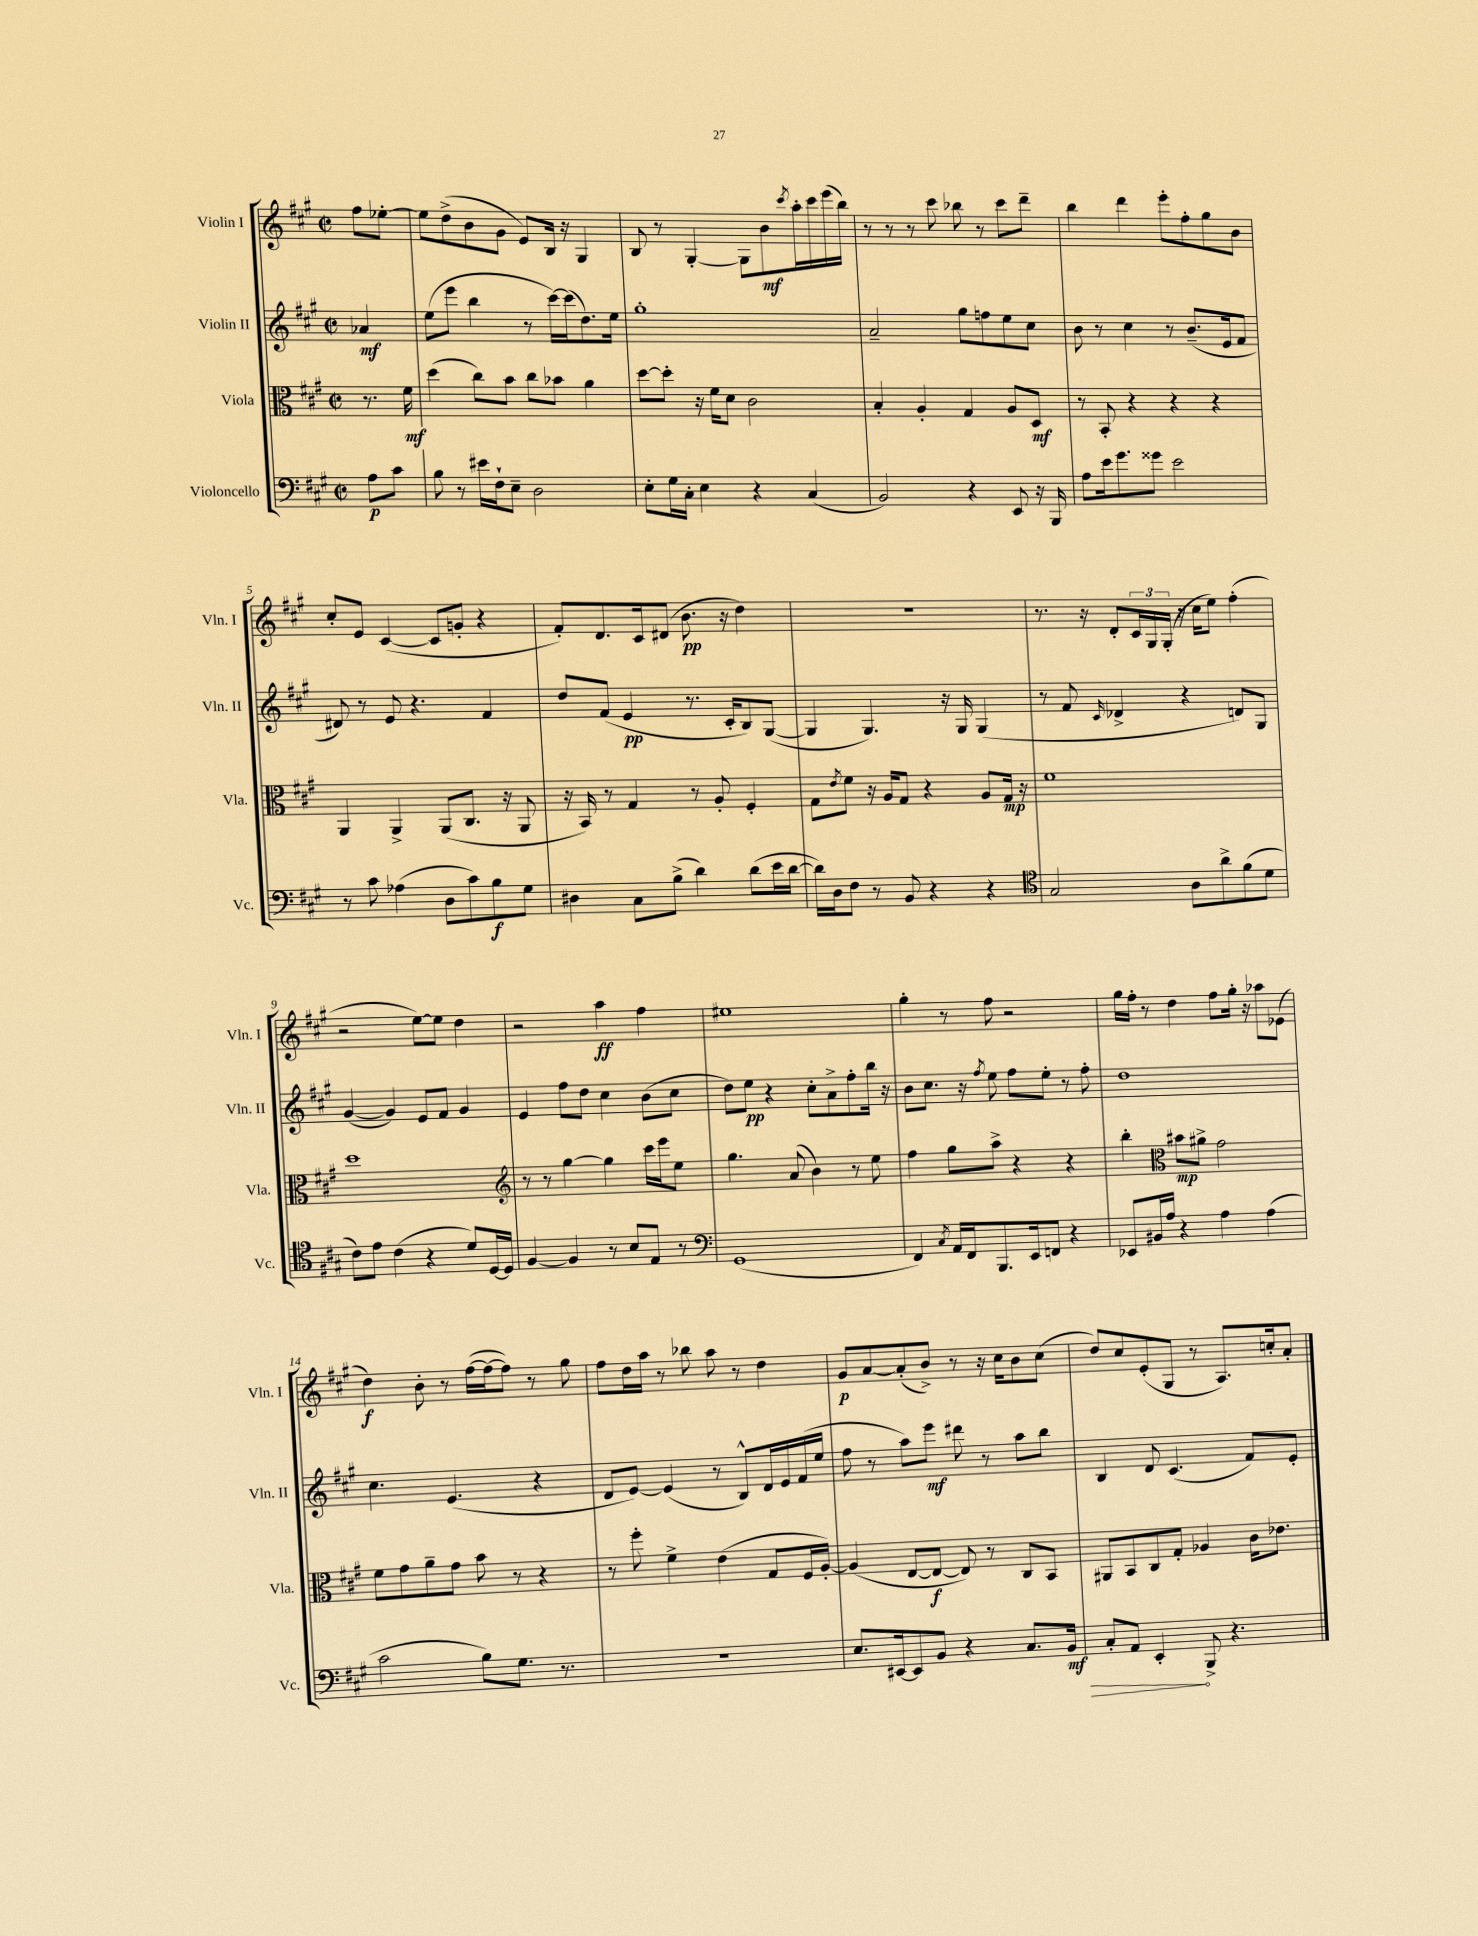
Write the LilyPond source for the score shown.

<<
\new StaffGroup <<
\new Staff = "s0" \with { instrumentName = "Violin I" shortInstrumentName = "Vln. I" } {
    \clef treble \key a \major \defaultTimeSignature \time 2/2 \partial 4
    fis''8 ees''8~-. |
    ees''8 d''8->( b'8 gis'8 e'8) b16 r16 gis4 |
    b8 r8 gis4~-. gis8 b'8\mf \acciaccatura { cis'''8 } a''16-. cis'''16 e'''16( b''16) |
    r8 r8 r8 cis'''8 bes''8 r8 cis'''8 d'''8-- |
    b''4 d'''4 e'''8-. fis''8-. gis''8 b'8 |
    cis''8-. e'8 cis'4~( cis'8 g'8-. r4 |
    fis'8-.) d'8. cis'16 dis'8( b'8.\pp r16 d''4) |
    r1 |
    r8. r16 d'8-. \tuplet 3/2 { cis'16 gis16 gis16-.( } r16 cis''16 e''8) fis''4-.( |
    r2 e''8~) e''8 d''4 |
    r2 a''4\ff fis''4 |
    eis''1 |
    gis''4-. r8 fis''8 r2 |
    gis''16 fis''16-. r8 d''4 fis''8 gis''16-. r16 aes''8 ees'8( |
    d''4\f) b'8-. r8 fis''16~( fis''16~ fis''8) r8 gis''8 |
    fis''8 d''16 a''16 r8 bes''8 a''8 r8 d''4 |
    gis'8\p a'8~ a'8-.( b'8->) r8 r16 cis''16 b'8 cis''8( |
    d''8) cis''8 e'8-.( gis8 r8 a8.) c''16-. a'8-. \bar "|." |
}
\new Staff = "s1" \with { instrumentName = "Violin II" shortInstrumentName = "Vln. II" } {
    \clef treble \key a \major \defaultTimeSignature \time 2/2 \partial 4
    aes'4\mf |
    e''8( e'''8 b''4 r8 cis'''16~) cis'''16( d''8.) e''16 |
    gis''1-. |
    a'2-- gis''8 f''8 e''8 cis''8 |
    b'8 r8 cis''4 r8 b'8.--( e'16 fis'8 |
    dis'8) r8 e'8 r4. fis'4 |
    d''8 fis'8( e'4\pp r8. cis'16-. b8) gis8~( |
    gis4 gis4.) r16 gis16 gis4( |
    r8 fis'8 \grace { cis'16 } des'4-> r4 d'8) gis8 |
    gis'4~( gis'4) e'8 fis'8 gis'4 |
    e'4 fis''8 d''8 cis''4 b'8( cis''8 |
    d''8) e''8\pp r4 cis''8-. a'8-> fis''8-. b''16 r16 |
    b'8 cis''8. r16 \acciaccatura { fis''8 } e''8 fis''8 e''8-. r8 fis''8-. |
    d''1 |
    cis''4. e'4.( r4 |
    d'8 e'8~) e'4( r8 b8-^) d'16 e'16 fis'16( e''16 |
    fis''8 r8 a''8) e'''8\mf dis'''8 r8 a''8 b''8 |
    b4 d'8 cis'4.( fis'8) e'8-. \bar "|." |
}
\new Staff = "s2" \with { instrumentName = "Viola" shortInstrumentName = "Vla." } {
    \clef alto \key a \major \defaultTimeSignature \time 2/2 \partial 4
    r8. fis'16\mf |
    d''4( cis''8) b'8 cis''8 bes'8 a'4 |
    d''8~ d''8-. r16 fis'16 d'8 cis'2 |
    b4-. a4-. gis4 a8 d8\mf |
    r8 b,8-. r4 r4 r4 |
    a,4 a,4-> a,8( cis8. r16 a,8 |
    r16 b,16) r8 gis4 r8 a8-. fis4-. |
    gis8 \acciaccatura { e'8 } fis'8 r16 a16 gis8 r4 a8 gis16\mp r16 |
    fis'1 |
    d''1 |
    \clef treble r8 r8 gis''4~ gis''4 cis'''16 e'''16 e''8 |
    gis''4. a'8( b'4) r8 e''8 |
    fis''4 gis''8 a''8-> r4 r4 |
    b''4-. \clef alto bis'8\mp ais'8-> gis'2 |
    fis'8 gis'8 a'8-- gis'8 b'8 r8 r4 |
    r8 fis''8-. fis'4-> e'4( gis8 fis16 a16~-.) |
    a4( e8~ e8~\f e8) r8 cis8 b,8 |
    ais,8 b,8 cis8 gis8-. aes4 cis'16 ees'8. \bar "|." |
}
\new Staff = "s3" \with { instrumentName = "Violoncello" shortInstrumentName = "Vc." } {
    \clef bass \key a \major \defaultTimeSignature \time 2/2 \partial 4
    a8\p cis'8 |
    b8 r8 eis'16 fis16-! e8-- d2 |
    e8-. gis16 cis16-. e4 r4 cis4( |
    b,2) r4 e,8 r16 b,,16 |
    a8 e'16 gis'8. gisis'8 e'2 |
    r8 cis'8 aes4( d8 cis'8) b8\f gis8 |
    dis4 cis8 b8->( d'4) d'8( e'16 d'16~ |
    d'16) d16 fis8 r8 b,8 r4 r4 |
    \clef tenor gis2 a8 a'8-> fis'8( d'8 |
    cis'8) e'8 cis'4( r4 d'8) d16~ d16 |
    fis4~ fis4 r8 b8 e8 r8 |
    \clef bass gis,1( |
    fis,4) \acciaccatura { cis8 } a,16 fis,16 b,,8. e,16 f,8 r4 |
    ees,8 bis,16 a16 r4 a4 a4( |
    cis'2 b8) gis8. r8. |
    R1 |
    e8. eis,16~ eis,8 b,8 r4 cis8. \once \override Hairpin.circled-tip = ##t b,16\mf\> |
    cis8-. a,8 e,4-.\! b,,8-> r4. \bar "|." |
}
>>
>>
